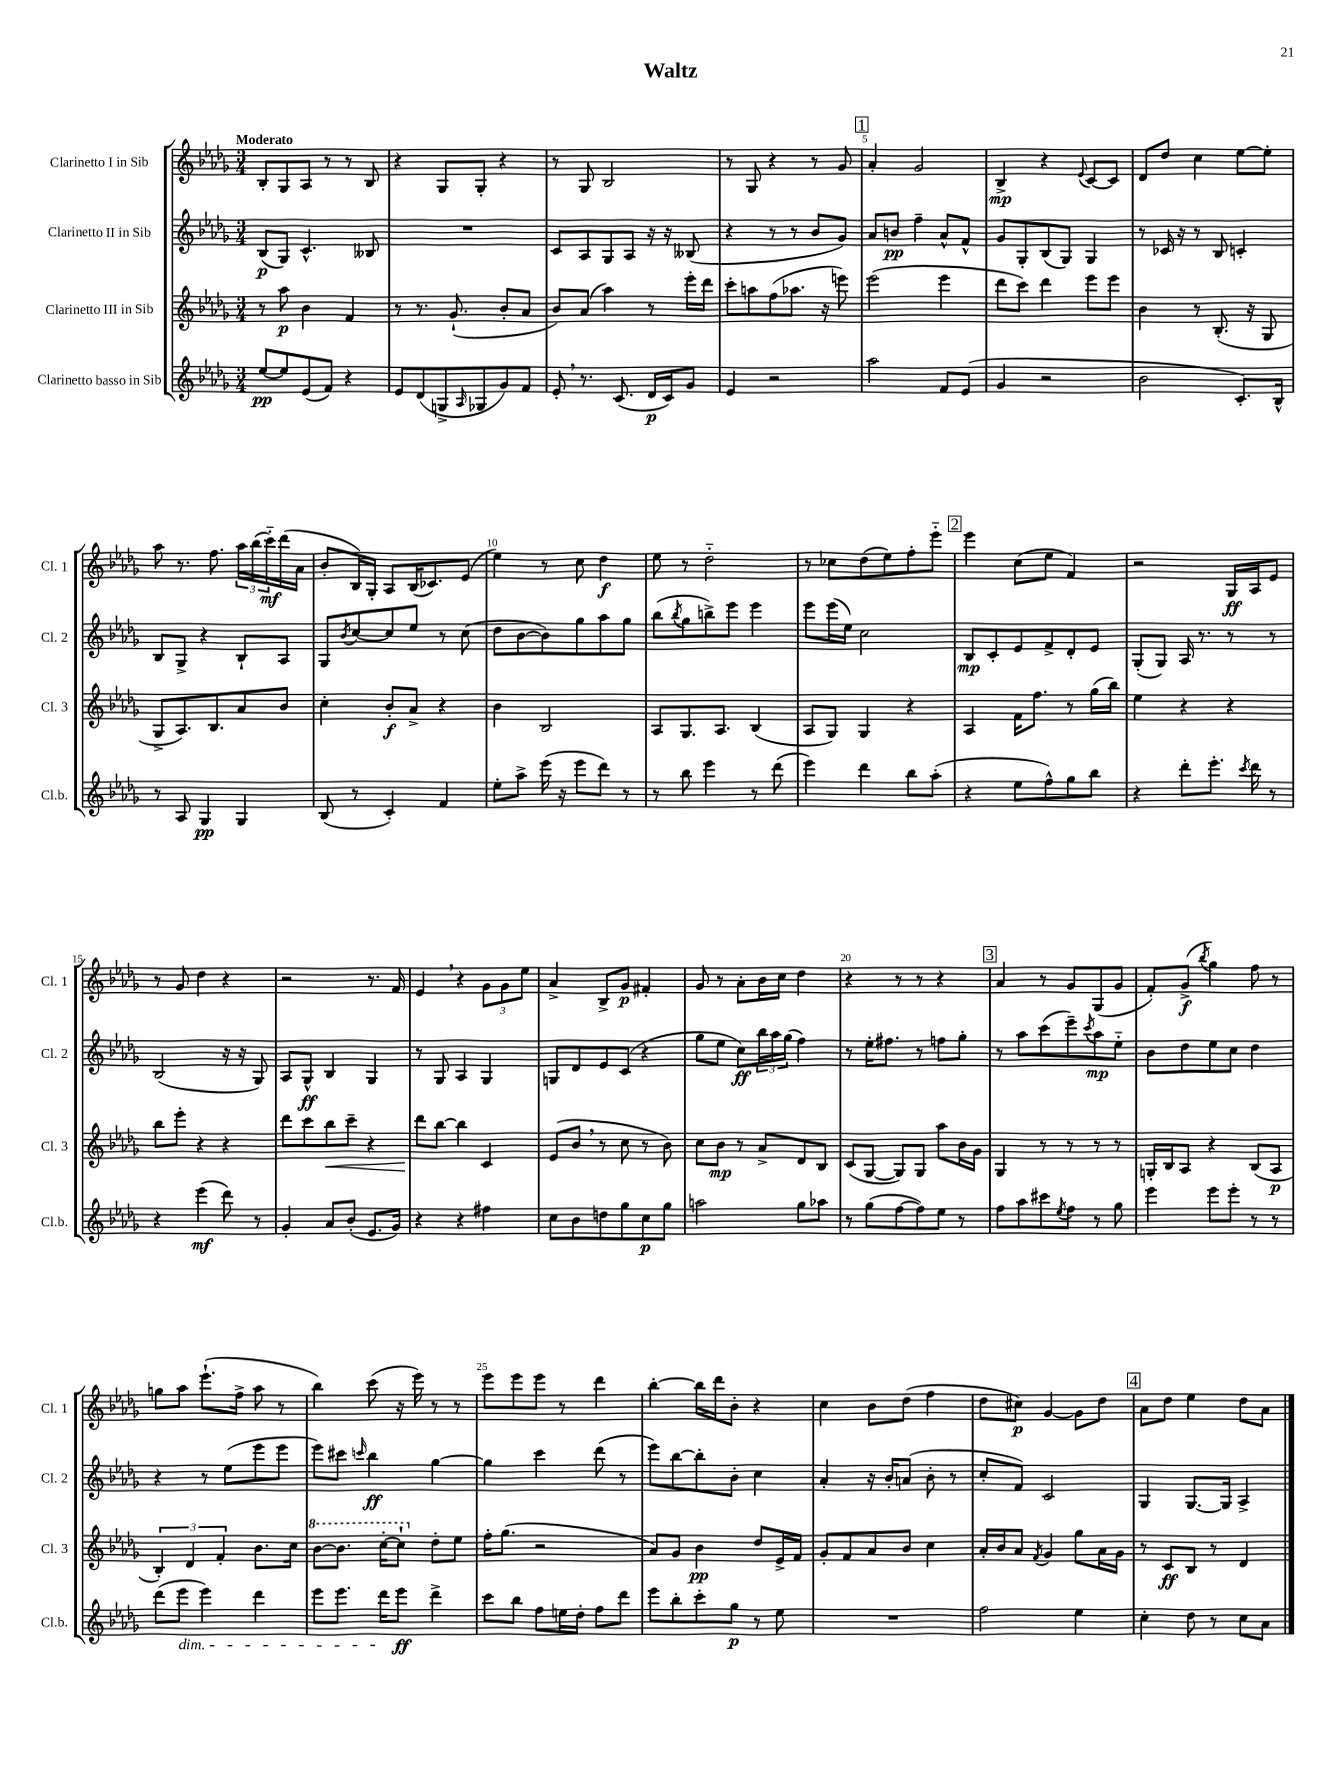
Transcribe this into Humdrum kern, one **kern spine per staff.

**kern	**kern	**kern	**kern
*staff4	*staff3	*staff2	*staff1
*clefG2	*clefG2	*clefG2	*clefG2
*k[b-e-a-d-g-]	*k[b-e-a-d-g-]	*k[b-e-a-d-g-]	*k[b-e-a-d-g-]
*M3/4	*M3/4	*M3/4	*M3/4
[8ee-	8r	(8B-	8B-'
8ee-]	8aa-	8G-)	8G-
(8e-	4b-	4.c^^	8A-
8f)	.	.	8r
4r	4f	.	8r
.	.	8B--	8B-
=	=	=	=
8e-	8r	2.r	4r
(8d-	8.r	.	.
8G^	.	.	8G-
.	(8.g-`	.	.
16qqA-	.	.	.
8G-	.	.	8G-'
8g-)	8b-'	.	4r
8f	8a-	.	.
=	=	=	=
8e-'	8b-)	8c	8r
8.r	(8a-	8A-	8G-
.	4aa-)	8G-	2B-
(8.c	.	.	.
.	.	8A-	.
16d-	8r	16r	.
16c)	.	16r	.
8g-	16eee-'	(8B--	.
.	16ddd-	.	.
=	=	=	=
4e-	8ccc'	4r	8r
.	8aa	.	8G-
2r	(8ff	8r	4r
.	8.aa-	8r	.
.	.	8b-	8r
.	16r	.	.
.	8eee)	8g-)	8g-
=	=	=	=
2aa-	(2eee-	8a-	4a-'
.	.	8b	.
.	.	4ff~	2g-
8f	4eee-	8a-^^	.
(8e-	.	8f^^	.
=	=	=	=
4g-	8ddd-	8g-	4B-^
.	8ccc)	8G-'	.
2r	4ddd-	(8B-	4r
.	.	8G-)	.
.	.	.	8qqe-
.	8eee-	4G-	[8c
.	8eee-	.	8c]
=	=	=	=
2b-	4b-	8r	8d-
.	.	16c-	8dd-
.	.	16r	.
.	8r	8r	4cc
.	(8.B-'	8B-	.
8.c')	.	4c'	[8ee-
.	16r	.	.
.	8G-	.	8ee-']
16B-^^	.	.	.
=	=	=	=
8r	8G-^	8B-	8aa-
8A-	8.A-)	8G-^	8.r
4G-	.	4r	.
.	8.B-	.	8.ff
4G-	8a-	8B-`	24aa-
.	.	.	(24bb-
.	.	.	24ccc'~)
.	8b-	8A-	(16ddd-
.	.	.	16a-
=	=	=	=
(8B-	4cc'	8G-	8b-'
.	.	8qb-	.
8r	.	[8cc	16B-)
.	.	.	16G-'
4c')	8b-'	8cc]	8A-
.	8a-^	8ee-	(16B-
.	.	.	8.c-)
4f	4r	8r	.
.	.	(8cc	(8e-
=	=	=	=
8ee-'	4b-	8dd-	4ee-)
8aa-^	.	[8b-	.
(16eee-	2B-	8b-])	8r
16r	.	.	.
8eee-	.	8gg-	8cc
8ddd-)	.	8aa-	4dd-
8r	.	8gg-	.
=	=	=	=
8r	8A-	(8bb-	8ee-
.	.	8qbb-	.
8bb-	8.G-	8gg-	8r
4eee-	.	8bb^)	2dd-'~
.	8.A-	.	.
.	.	8eee-	.
8r	(4B-	4eee-	.
(8ddd-	.	.	.
=	=	=	=
4eee-)	8A-	8eee-	8r
.	8G-)	(16eee-	8cc-
.	.	16ee-)	.
4ddd-	4G-	2cc	(8dd-
.	.	.	8ee-)
8bb-	4r	.	8ff'
(8aa-'	.	.	8eee-'~
=	=	=	=
4r	4A-	8B-	4eee-
.	.	8c'	.
8ee-	16f	8e-	(8cc
.	8.ff	.	.
8ff^^)	.	8f^	8ee-
8gg-	8r	8d-'	4f)
8bb-	(16gg-	8e-	.
.	16bb-)	.	.
=	=	=	=
4r	4ee-	(8G-'	2r
.	.	8G-)	.
8ddd-'	4r	16A-	.
.	.	8.r	.
8.eee-'	.	.	.
.	4r	8r	16G-
8qccc	.	.	.
16ddd-	.	.	16A-
8r	.	8r	8e-
=	=	=	=
4r	8bb-	(2B-	8r
.	8eee-'	.	8g-
(4eee-	4r	.	4dd-
8ddd-)	4r	16r	4r
.	.	16r	.
8r	.	8G-)	.
=	=	=	=
4g-'	8ddd-	8A-	2r
.	8ccc	8G-^^	.
8a-	8bb-	4B-	.
(8b-'	8ccc~	.	.
8.e-	4r	4G-	8.r
16g-)	.	.	16f
=	=	=	=
4r	8ddd-	8r	4e-
.	[8bb-	8G-	.
4r	4bb-]	4A-	4r
4ff#	4c	4G-	12g-
.	.	.	12g-
.	.	.	12ee-
=	=	=	=
8cc	(8e-	8G	4a-^
8b-	8b-	8d-	.
8dd	8r	8e-	8B-^
8gg-	8cc	(8c	8g-
8cc	8r	4r	4f#'
8gg-	8b-)	.	.
=	=	=	=
2aa	8cc	8gg-	8g-
.	8b-	8ee-	8r
.	8r	8cc)	8a-'
.	8a-^	24bb-	16b-
.	.	24aa-	.
.	.	.	16cc
.	.	(24gg-	.
8gg-	8d-	4ff)	4dd-
8aa-	8B-	.	.
=	=	=	=
8r	(8c	8r	4r
(8gg-	[8G-	16ee-'	.
.	.	8.ff#	.
[8ff	8G-])	.	8r
8ff])	8G-	8r	8r
8ee-	8aa-	8ff	4r
8r	16b-	8gg-'	.
.	16g-	.	.
=	=	=	=
8ff	4G-	8r	4a-
8aa-	.	8aa-	.
8ccc#	8r	(8ccc	8r
8qee-	.	.	.
8ff	8r	8eee-~)	8g-
.	.	8qccc	.
8r	8r	8aa-	(8G-
8gg-	8r	8ee-'~	8g-
=	=	=	=
4eee-	16G'	8b-	8f')
.	16B-	.	.
.	8A-	8dd-	(8g-^
.	.	.	8qbb-
8eee-	4r	8ee-	4gg-)
8eee-'	.	8cc	.
8r	(8B-	4dd-	8ff
8r	8A-	.	8r
=	=	=	=
(8ddd-	6B-')	4r	8gg
8eee-	.	.	8aa-
.	6d-	.	.
4eee-)	.	8r	(8.eee-`
.	6f'	.	.
.	.	(8ee-	.
.	.	.	16ff^
4ddd-	8.b-	8eee-	8aa-
.	.	8eee-	8r
.	16cc	.	.
=	=	=	=
8eee-	[8bb-	8eee-)	4bb-)
8.eee-	8.bb-]	8ccc#	.
.	.	16qqccc	.
.	.	4bb-	(8ccc
16ddd-	[16ccc'	.	.
8eee-	8ccc`]	.	16r
.	.	.	16eee-)
4ddd-^	8dd-'	[4gg-	8r
.	8ee-	.	8r
=	=	=	=
8ccc	16ff'	4gg-]	8eee-
.	(8.gg-	.	.
8bb-	.	.	8eee-
8ff	2r	4ccc	8eee-
16ee	.	.	8r
16dd-'	.	.	.
8ff	.	(8ddd-	4ddd-
8ddd-	.	8r	.
=	=	=	=
8eee-	8a-)	8eee-)	[4bb-'
8bb-'	8g-	[8bb-	.
8ccc'	4b-	8bb-']	16bb-]
.	.	.	16ddd-
8gg-	.	8b-'	8b-'
8r	8dd-	4cc	4r
8ee-	16e-^	.	.
.	16f	.	.
=	=	=	=
2.r	8g-'	4a-'	4cc
.	8f	.	.
.	8a-	16r	8b-
.	.	16b-'	.
.	8b-	(8a	(8dd-
.	4cc	8b-'	4ff
.	.	8r	.
=	=	=	=
2ff	16a-'	8cc'	8dd-
.	16b-	.	.
.	8a-	8f)	8cc#)
.	8qf	.	.
.	4g-	2c	[4g-
4ee-	8gg-	.	8g-]
.	16a-	.	8dd-
.	16g-	.	.
=	=	=	=
4cc'	8r	4G-	8a-
.	8c	.	8dd-
8dd-	8B-	[8.G-	4ee-
8r	8r	.	.
.	.	16G-]	.
8cc	4d-	4A-^	8dd-
8a-	.	.	8a-
==	==	==	==
*-	*-	*-	*-
